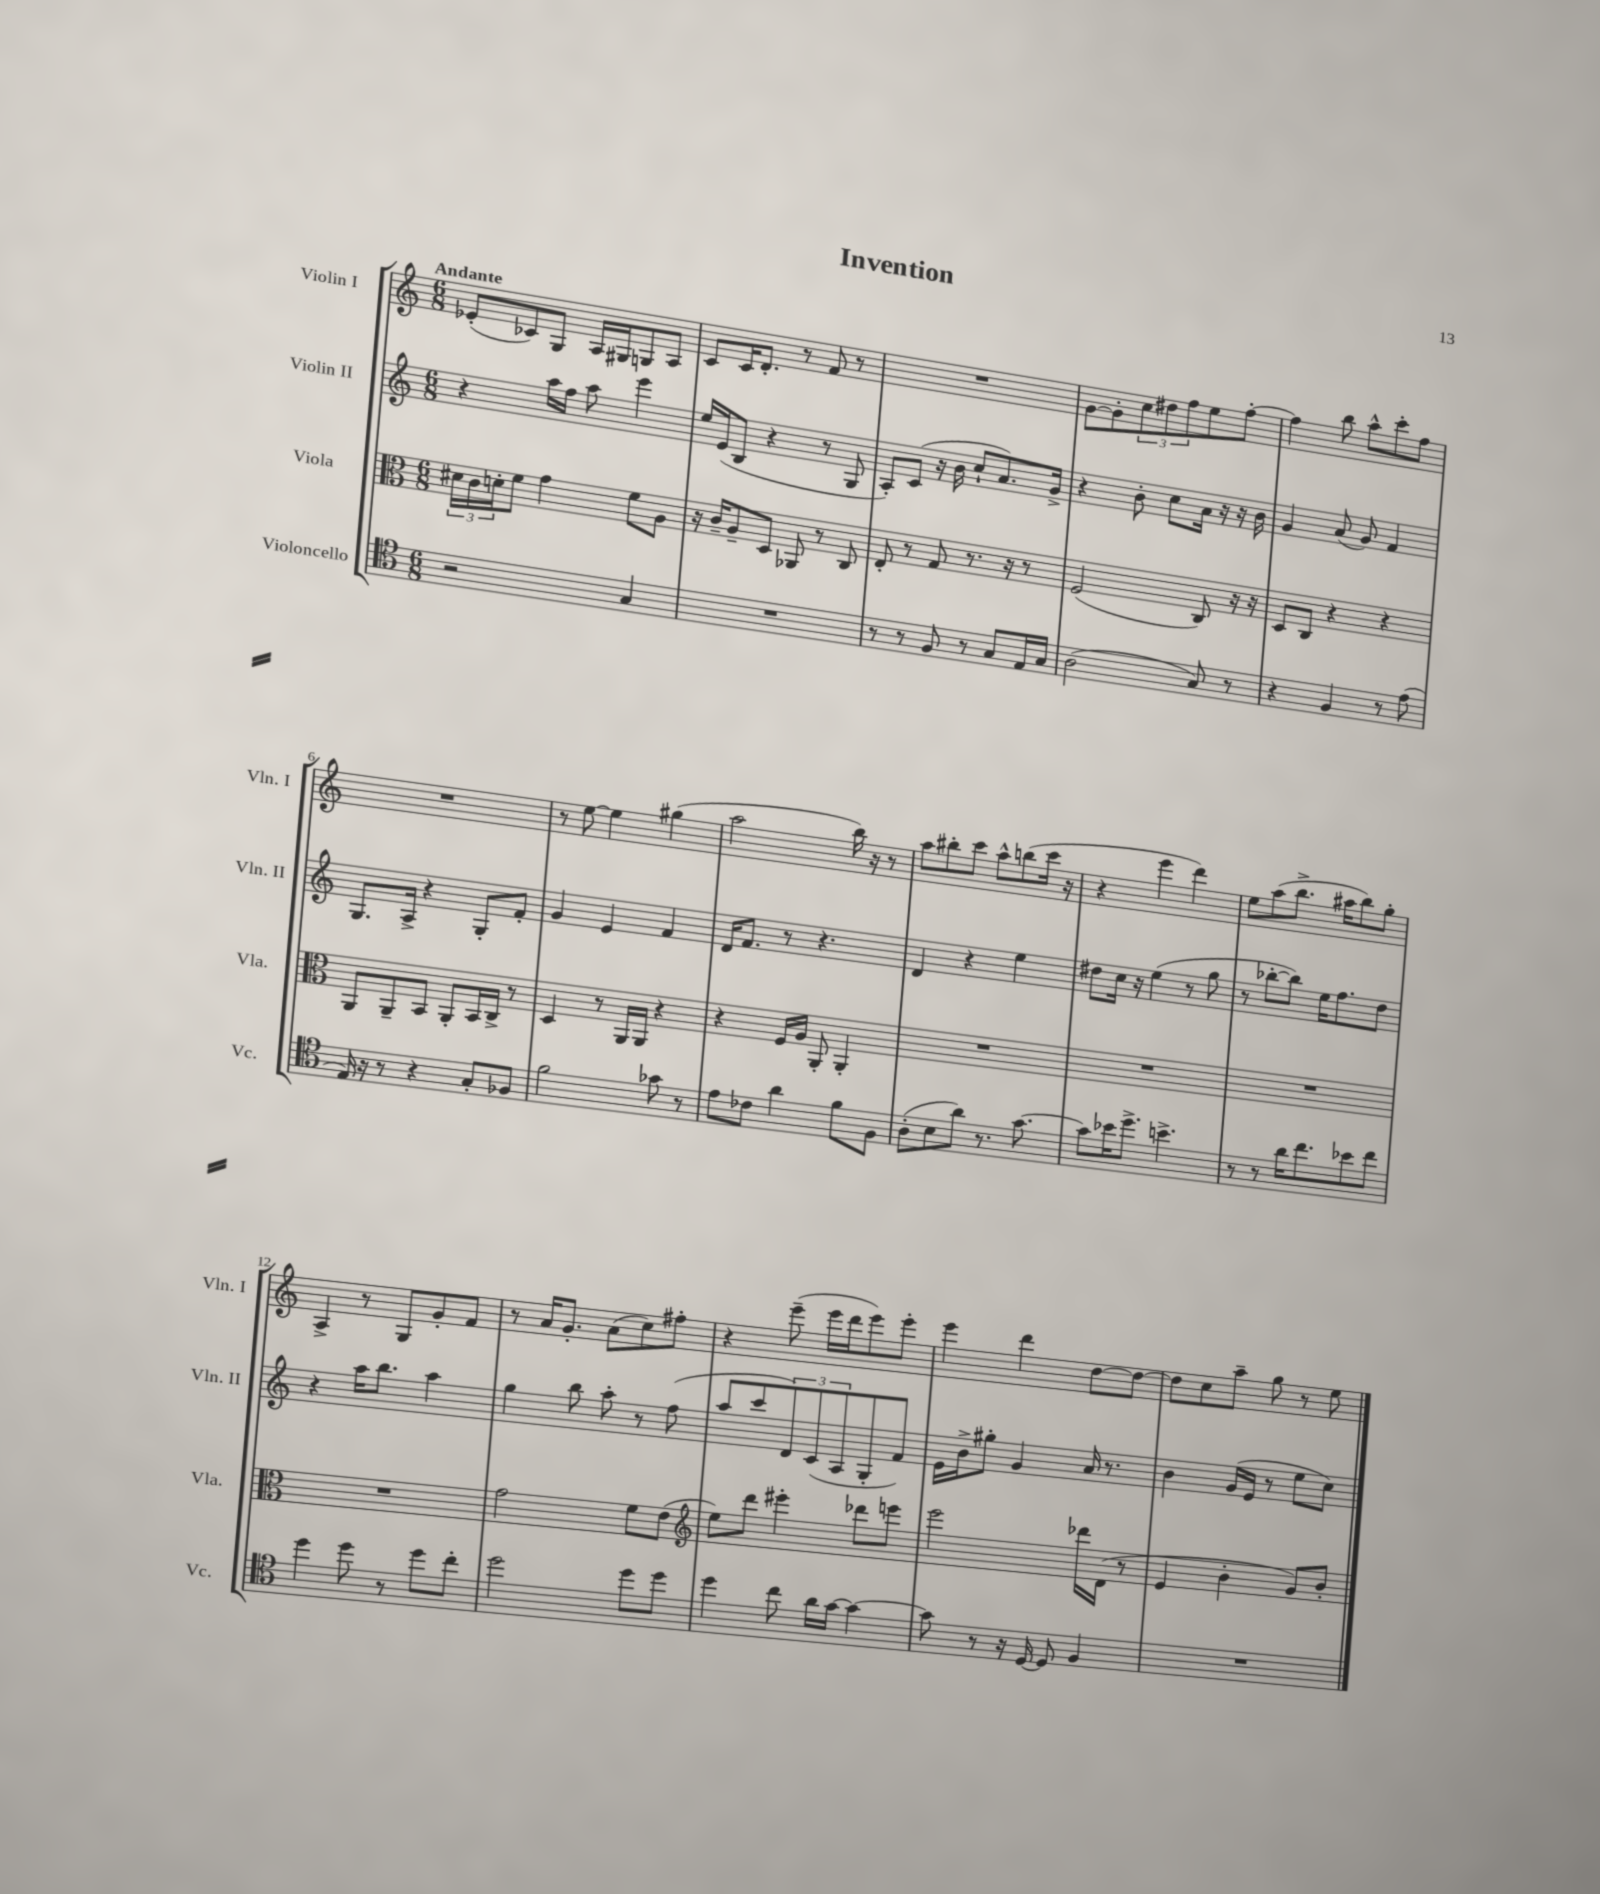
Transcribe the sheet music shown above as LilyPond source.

\header { title = "Invention" }
<<
\new StaffGroup <<
\new Staff = "s0" \with { instrumentName = "Violin I" shortInstrumentName = "Vln. I" } {
    \clef treble \key c \major \numericTimeSignature \time 6/8 \tempo "Andante"
    ees'8-.( ces'8) g8 a16 gis16 g8 a8 |
    c'8 c'16 d'8.-. r8 f'8 r8 |
    R2. |
    g'8~ g'8-. \tuplet 3/2 { c''8 dis''8 f''8 } e''8 f''8~-. |
    f''4 b''8 a''8-^ c'''8-. f''8 |
    R2. |
    r8 e''8~ e''4 gis''4( |
    a''2 b''16) r16 r8 |
    a''8 bis''8-. c'''8 a''8-^ b''8( c'''16 r16 |
    r4 e'''4 d'''4) |
    e''8 a''8( b''8.-> ais''16 b''8) g''8-. |
    a4-> r8 g8 g'8-. f'8 |
    r8 a'16 g'8.-. a'8( c''8) fis''8-. |
    r4 e'''8--( e'''16 d'''16 e'''8) e'''8-. |
    e'''4 d'''4 d''8~ d''8~ |
    d''8 c''8 a''8-- g''8 r8 e''8 \bar "|." |
}
\new Staff = "s1" \with { instrumentName = "Violin II" shortInstrumentName = "Vln. II" } {
    \clef treble \key c \major \numericTimeSignature \time 6/8
    r4 a''16 f''16 a''8 e'''4 |
    e''16 e'16( b8 r4 r8 g8 |
    a8-.) c'8( r16 b'16 c''8-! a'8.) g'16-> |
    r4 b'8-. c''8 a'16 r16 r16 b'16 |
    g'4 a'8( g'8) f'4 |
    g8. a16-> r4 g8-. f'8-. |
    g'4 e'4 f'4 |
    d'16 f'8. r8 r4. |
    d'4 r4 e''4 |
    dis''8 c''16 r16 e''4( r8 g''8 |
    r8 bes''8~-. bes''8) e''16 f''8. d''8 |
    r4 a''16 b''8. a''4 |
    g''4 b''8 a''8-. r8 f''8( |
    a''8 c'''8 \tuplet 3/2 { d'8) c'8( a8 } g8-. f'8) |
    e'16 b'16-> gis''8-. g'4 a'16 r8. |
    b'4 g'16( e'16 r8 e''8 c''8) \bar "|." |
}
\new Staff = "s2" \with { instrumentName = "Viola" shortInstrumentName = "Vla." } {
    \clef alto \key c \major \numericTimeSignature \time 6/8
    \tuplet 3/2 { dis'16 c'16 d'16-. } f'8 g'4 f'8 a8 |
    r16 c'16-- a8-- d8 aes,8 r8 c8 |
    e8-. r8 g8 r8. r16 r8 |
    f2( c8) r16 r16 |
    d8 c8 r4 r4 |
    a,8 a,8-- b,8 a,8-. b,16 c16-> r8 |
    d4 r8 a,16 a,16 r4 |
    r4 f16 a16 a,8-. a,4-. |
    R2. |
    R2. |
    R2. |
    R2. |
    g'2 f'8 e'8( |
    \clef treble e''8) d'''8 eis'''4-. des'''8 e'''8 |
    e'''2 des'''16 d'16( r8 |
    e'4 b'4-. g'8) b'8-. \bar "|." |
}
\new Staff = "s3" \with { instrumentName = "Violoncello" shortInstrumentName = "Vc." } {
    \clef tenor \key c \major \numericTimeSignature \time 6/8
    r2 g4 |
    R2. |
    r8 r8 f8 r8 g8 e16 g16 |
    a2( g8) r8 |
    r4 f4 r8 e'8( |
    e16) r16 r8 r4 g8-. fes8 |
    f'2 ges'8 r8 |
    e'8 ces'8 a'4 f'8 f8 |
    a8-.( b8 a'8) r8. g'8.~ |
    g'8 bes'16 d''8.-> b'4.-> |
    r8 r8 a'16 c''8. bes'8 c''8 |
    d''4 d''8 r8 d''8 c''8-. |
    d''2 d''8 d''8 |
    d''4 c''8 a'16 g'16~ g'4~ |
    g'8 r8 r16 d16~ d8 f4 |
    R2. \bar "|." |
}
>>
>>
